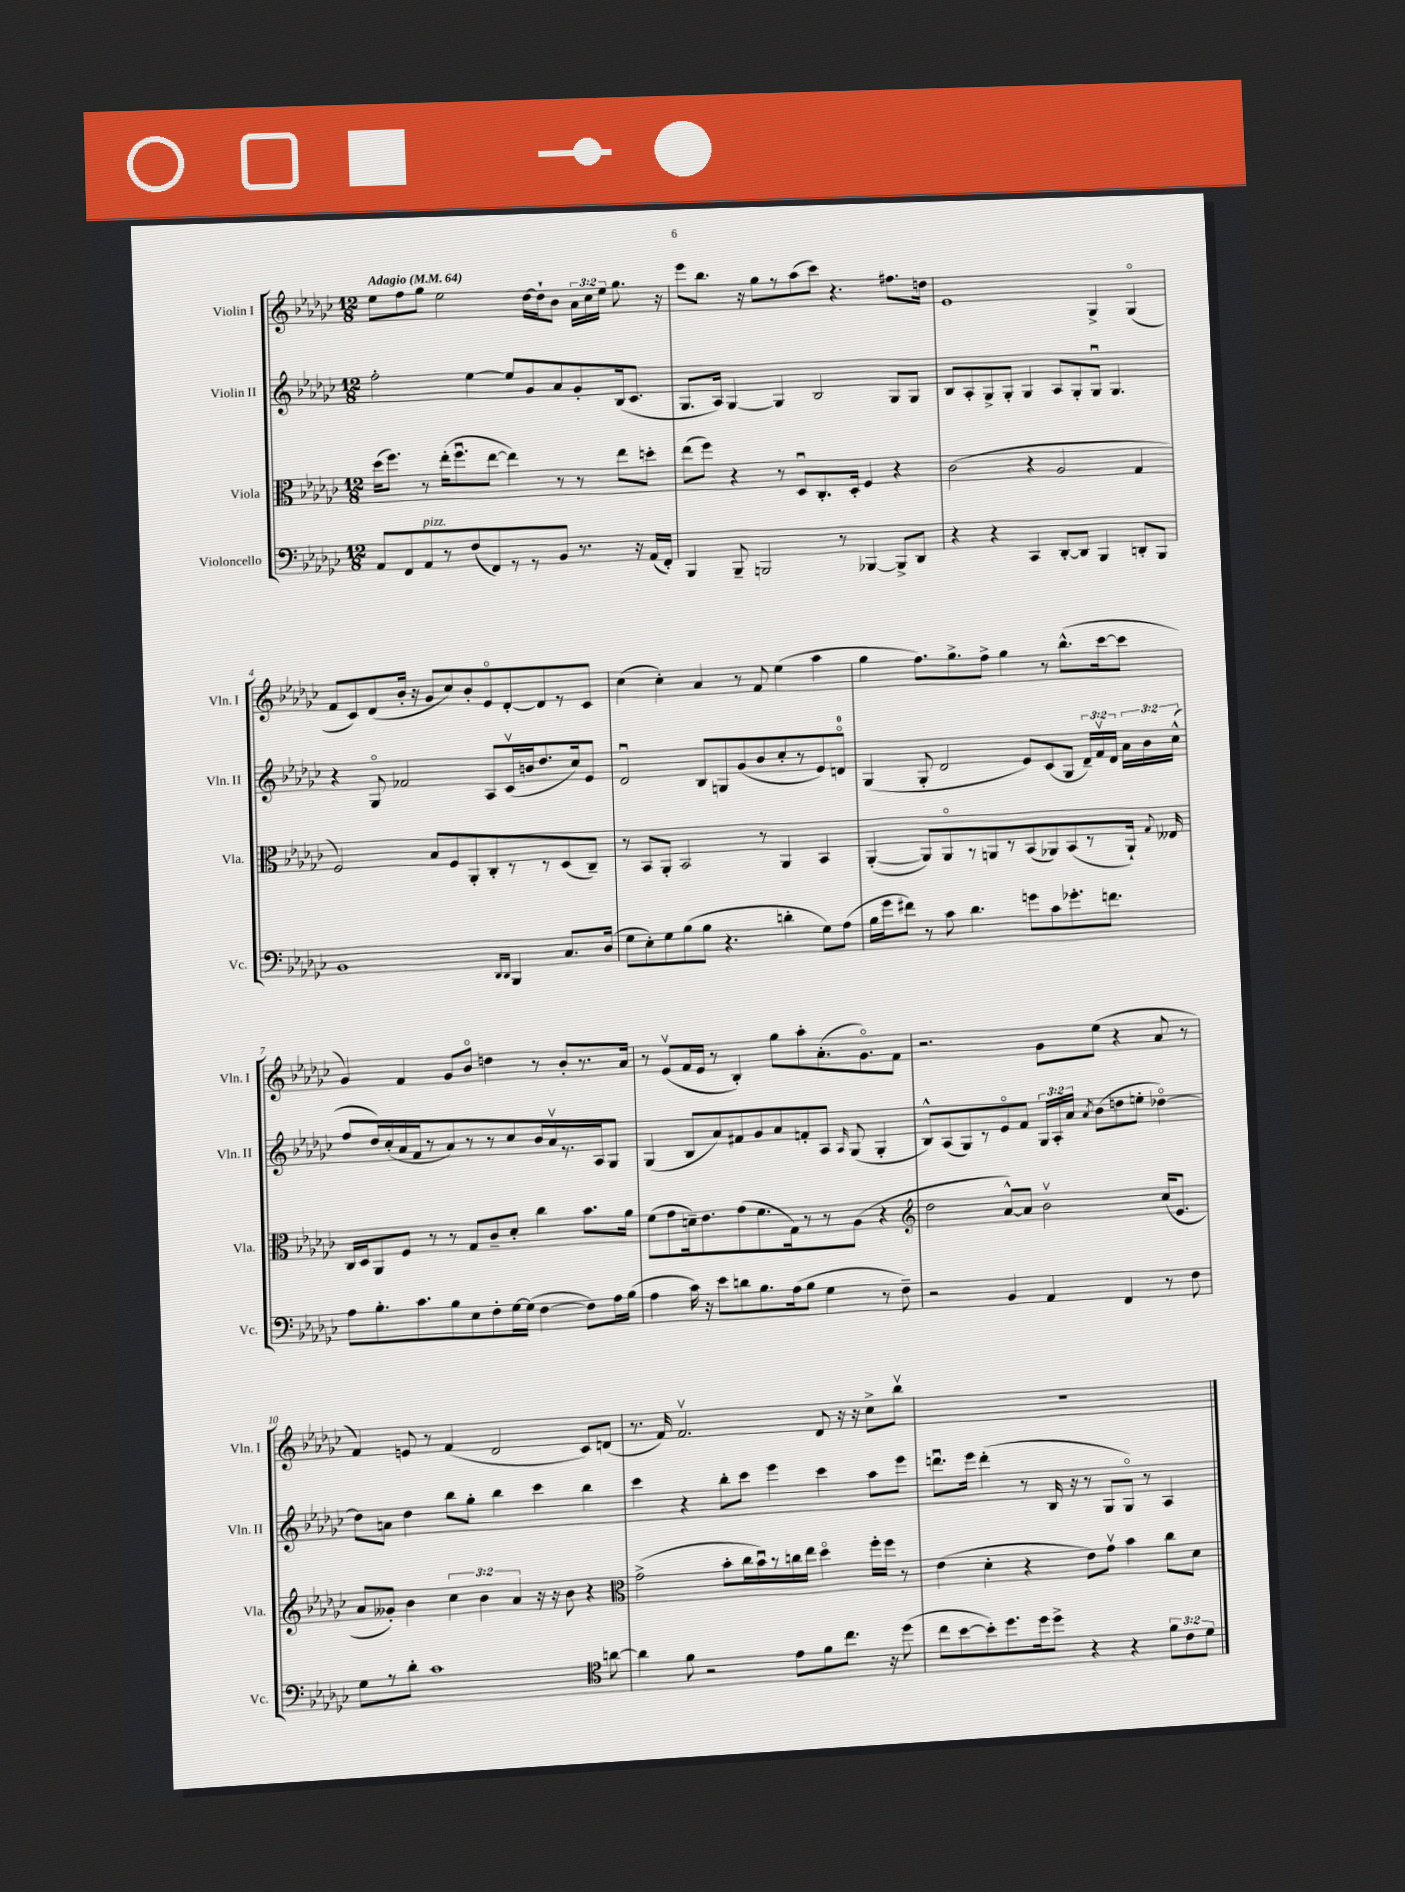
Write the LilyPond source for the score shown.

<<
\new StaffGroup <<
\new Staff = "s0" \with { instrumentName = "Violin I" shortInstrumentName = "Vln. I" } {
    \clef treble \key ges \major \numericTimeSignature \time 12/8 \override Staff.TupletNumber.text = #tuplet-number::calc-fraction-text \tempo "Adagio" 4 = 64
    \autoBeamOff ees''8[ f''8 ges''8] ees''2 des''16[~ des''16-! bes'8] \tuplet 3/2 { aes'16[ ces''16 ees''16] } ges''8. r16 |
    ees'''8[ bes''8.] r16 ges''8[ r8 aes''8( ces'''8]) r4. fis''8.[ d''16] |
    ees'1 ges4-> ges4\flageolet( |
    f'8[ ces'8) des'8( bes'16]-. r16 ges'8[ ces''8) bes'8-. ees'8\flageolet des'8~-. des'8 r8 ces'8] |
    ces''4( ces''4-.) aes'4 r8 f'8 ees''4( aes''4 |
    ges''4 f''8.[) ges''8.-> f''8]-> ges''4 r8 bes''8.[-^( ces'''16~ ces'''8] |
    ges'4) f'4 ges'8[ bes'8]\flageolet d''4 r8 bes'8[-. r8. aes'16] |
    r8 ees'8[\upbow( f'16 ees'16] r8 bes4-.) ges''8[ aes''8-. aes'8.-.( ges'8.\flageolet) f'8] |
    r2. ges'8[ ees''8]( r4 aes'8 r8 |
    f'4) e'8 r8 f'4( des'2 ces'8[) d'8]( |
    r8. f'16) f'2.\upbow des'8 r16 r16 ces''8[-> bes''8]\upbow |
    R1. \bar "|." |
}
\new Staff = "s1" \with { instrumentName = "Violin II" shortInstrumentName = "Vln. II" } {
    \clef treble \key ges \major \numericTimeSignature \time 12/8 \override Staff.TupletNumber.text = #tuplet-number::calc-fraction-text
    \autoBeamOff f''2-. ees''4~ ees''8[ ges'8 aes'8 ges'8-. bes16( ces'8.] |
    ges8.[ aes16]) ges4~ ges4 bes2 ges8[ ges8] |
    bes8[ aes8-. ges8-> ges8]-. ges4 aes8[ ges8-. ges8]\downbow ges4. |
    r4 ges8\flageolet fes'2 aes8[ ces'16\upbow( b'16 des''8. ces''16) ees'8] |
    des'2\downbow bes8[ g8 ges'8( bes'8 ces''8-. r8 ees'8) d'8]-0\flageolet |
    ges4( ges8-. des'2 ees'8[) ces'8( ges8] \tuplet 3/2 { des'16[--) f'16\upbow des'16] } \tuplet 3/2 { aes'16[ bes'16 ces''16]-^( } |
    f''8[ des''16) ces''16-.( aes'16 f'16 r8 aes'8) r8 r8 ces''8 bes'16 aes'16\upbow r8. aes16 ges8] |
    ges4( bes8[ aes'8) fis'8 ges'8 aes'8 f'8-. aes8] \grace { aes16 } ges8( ges4-. |
    bes8[-^) aes8( ges8) r8 ees'8\flageolet f'8] \tuplet 3/2 { ges16[ aes16-. aes'16] } \acciaccatura { aes'8 } bes'8[( d''8 e''8]-. des''4~\flageolet) |
    des''8[ a'8] des''4 bes''8[ ges''8]-. bes''4 ces'''4 bes''4 |
    ces'''4 r4 bes''8[-. ces'''8] ees'''4 ces'''4 aes''8[ ees'''8] |
    d'''8.[\downbow ees'''16] d'''4-.( r8 bes16 r16 r8 ges8[ ges8]\flageolet) r8 aes4 \bar "|." |
}
\new Staff = "s2" \with { instrumentName = "Viola" shortInstrumentName = "Vla." } {
    \clef alto \key ges \major \numericTimeSignature \time 12/8 \override Staff.TupletNumber.text = #tuplet-number::calc-fraction-text
    \autoBeamOff des''16[( f''8.]) r8 ees''16[-.( f''8.\downbow ees''8]~ ees''4) r8 r8 ees''8[ d''8]-. |
    ees''8[( f''8]) r4 r8 des8[\downbow ces8.-. des16]-. f4 r4 |
    ces'2( r4 aes2 ges4 |
    f2) bes8[ f8 aes,8-. ces8-. r8 r8 des8( ces8]--) |
    r8 bes,8[ aes,8]-. bes,2 r8 aes,4 bes,4 |
    aes,4~-.( aes,8[) aes,8\flageolet r8 a,8 r8 bes,8( aes,8) bes,8( r8 aes,16]-!) \appoggiatura { ges8 } eeses16 |
    ces16[ des16 aes,8 f8] r8 r8 ges8[ ces'8-- des'8]-. ces''4 bes'8.[ aes'16] |
    f'8[( ges'8 d'16--) ees'8. ges'8( f'8. ges16) r8 r8 aes8]( r4 |
    \clef treble des''2 aes'8[~-^) aes'8] bes'2\upbow ces''16[( ees'8.] |
    aes'8[ geses'8]-.) bes'4 \tuplet 3/2 { ces''4 bes'4 aes'4 } r16 r16 bes'8 r4 |
    \clef alto ges'2->( bes'8[-. ces''16 bes'16\downbow) r8 c''16 ees''16] des''4\flageolet f''16[-. f''16] r8 |
    ees'4( des'4-. r4 ees'8[) ges'8]\upbow bes'4 ces''8[ des'8] \bar "|." |
}
\new Staff = "s3" \with { instrumentName = "Violoncello" shortInstrumentName = "Vc." } {
    \clef bass \key ges \major \numericTimeSignature \time 12/8 \override Staff.TupletNumber.text = #tuplet-number::calc-fraction-text
    \autoBeamOff aes,8[ f,8 aes,8^\markup { \italic "pizz." } r8 f8( f,8) r8 r8 bes,8] r8. r16 aes,16[( f,16]-.) |
    bes,,4 bes,,8-- b,,2 r8 bes,,4~ bes,,8[-> des,8] |
    r4 r4 ces,4 des,8[~-. des,8] bes,,4 d,8[-. bes,,8] |
    bes,1 \grace { des,16[ des,16] } bes,,4 ces8.[ des16]( |
    ges8[ ees8-.) ges8 bes8( bes8] r4. d'4-. ges8[) aes8]( |
    bes16[ ges'16 fis'8]) r8 ces'8 des'4. g'8[ ces'8 ges'8.-. f'8.] |
    aes8[ bes8.-. ces'8. bes8 ees8 f8-. ges16~ ges16]( f4~ f8[) aes16 bes16]( |
    aes4 ces'16) r16 ees'8[ d'8 bes8. aes16( bes8] ges4 r8 f8--) |
    r2 bes,4 aes,4 f,4 r8 f8 |
    ges8[ r8 des'8]-. ces'1 \clef tenor a'8~ |
    a'4 f'8 r2 ees'8[ f'8 ces''8.] r16 des''8( |
    ces''8[ bes'8~ bes'8-.) des''8. des''16 des''8]-> r4 r4 \tuplet 3/2 { f'8[ ces'8 des'8] } \bar "|." |
}
>>
>>
